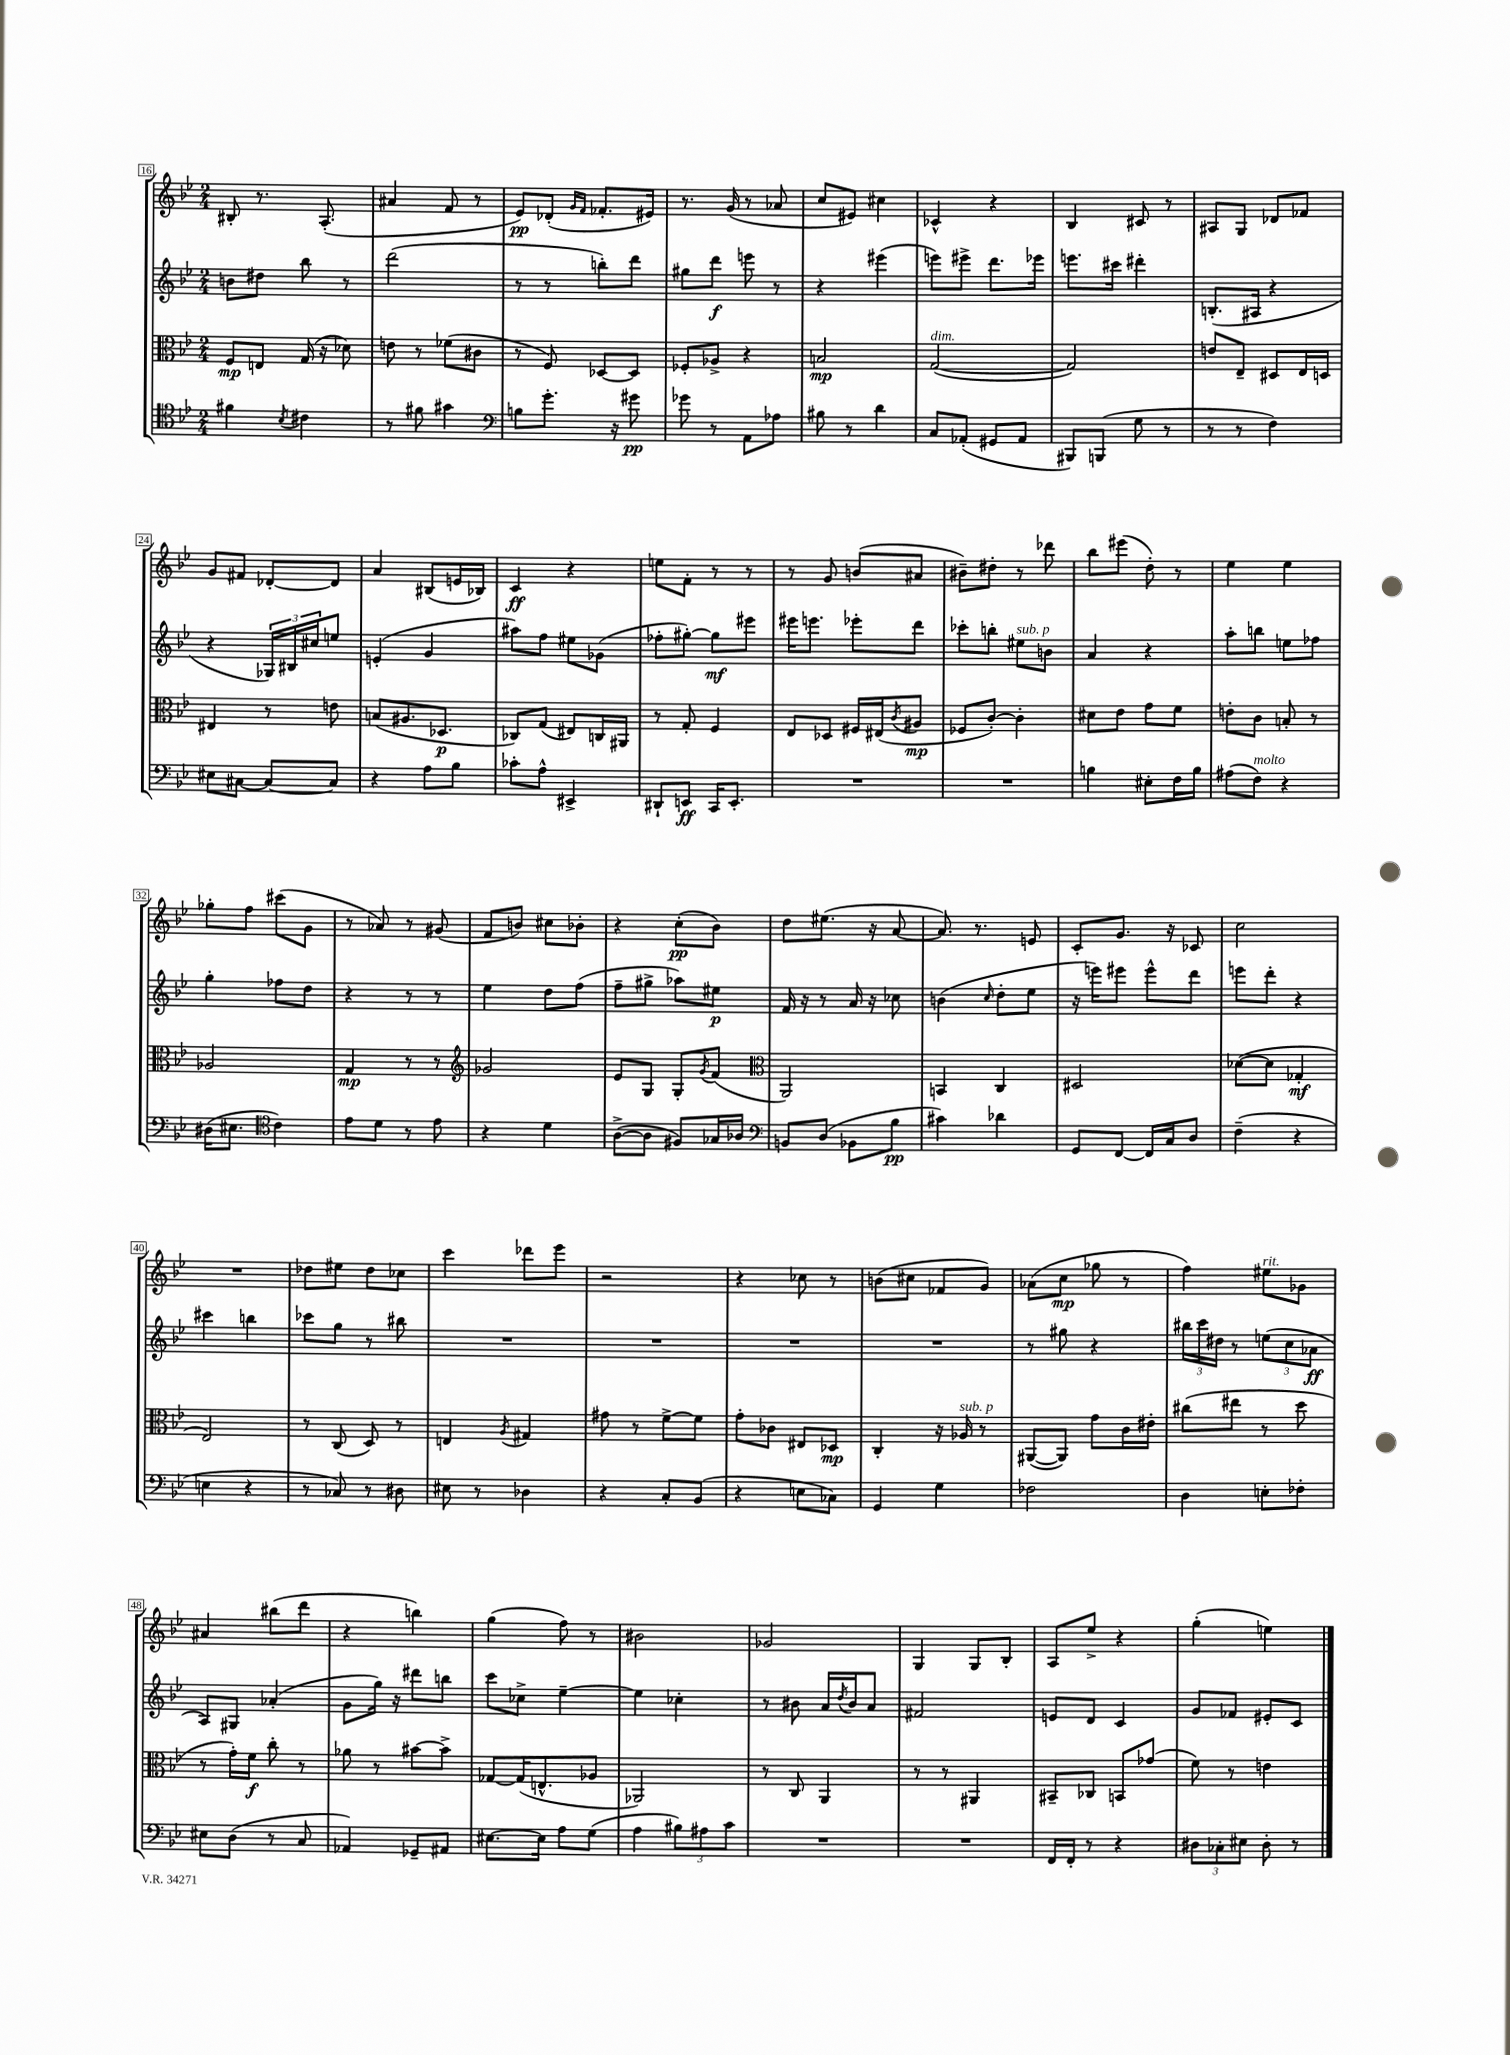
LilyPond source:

<<
\new StaffGroup <<
\new Staff = "s0" {
    \clef treble \key bes \major \numericTimeSignature \time 2/4
    bis8-. r8. a8.-.( |
    ais'4 f'8 r8 |
    ees'8\pp) des'8-.( \grace { g'16 f'16 } fes'8.-. eis'16) |
    r8. g'16( r8 aes'8 |
    c''8 eis'8) cis''4 |
    ces'4-^ r4 |
    bes4 cis'8 r8 |
    ais8 g8 des'8 fes'8 |
    g'8 fis'8 des'8~-. des'8 |
    a'4 bis8( e'16 bes16) |
    c'4\ff r4 |
    e''8 f'8-. r8 r8 |
    r8 g'8 b'8( ais'8 |
    bis'8--) dis''8-. r8 des'''8 |
    bes''8 eis'''8( d''8-.) r8 |
    ees''4 ees''4 |
    ges''8-. f''8 cis'''8( g'8 |
    r8 aes'8) r8 gis'8( |
    f'8 b'8) cis''8 bes'8-. |
    r4 c''8-.\pp( bes'8) |
    d''8 eis''8.( r16 a'8~ |
    a'8.) r8. e'8 |
    c'8-. g'8. r16 ces'8 |
    c''2 |
    R2 |
    des''8 eis''8 des''8 ces''8 |
    c'''4 des'''8 ees'''8 |
    r2 |
    r4 ces''8 r8 |
    b'8( cis''8 fes'8 g'8) |
    aes'8( c''8\mp ges''8 r8 |
    f''4) eis''8^\markup { \italic "rit." } ges'8 |
    ais'4 bis''8( d'''8 |
    r4 b''4) |
    g''4( f''8) r8 |
    bis'2 |
    ges'2 |
    g4 g8 bes8-. |
    a8 ees''8-> r4 |
    g''4-.( e''4) \bar "|." |
}
\new Staff = "s1" {
    \clef treble \key bes \major \numericTimeSignature \time 2/4
    b'8 dis''8 bes''8 r8 |
    d'''2( |
    r8 r8 b''8-.) d'''8 |
    gis''8 d'''8\f e'''8 r8 |
    r4 eis'''4( |
    e'''8) eis'''8-> d'''8. ees'''16 |
    e'''8. cis'''16 dis'''4-. |
    b8.-.( ais16 r4 |
    r4 \tuplet 3/2 { ges16) bis16 cis''16 } e''8 |
    e'4-.( g'4 |
    ais''8) f''8 eis''8 ges'8( |
    fes''8-. gis''8~-.) gis''8\mf eis'''8 |
    eis'''16 e'''8. ees'''8-. d'''8 |
    ces'''8-. b''8-. eis''8^\markup { \italic "sub. p" } b'8 |
    a'4 r4 |
    a''8-. b''8 e''8 fes''8 |
    g''4-. fes''8 d''8 |
    r4 r8 r8 |
    ees''4 d''8 f''8( |
    f''8-- gis''8-> aes''8) eis''8\p |
    f'16 r16 r8 a'16 r16 ces''8 |
    b'4( \grace { c''16 } d''8-. ees''8 |
    r16 e'''16) eis'''8 eis'''8-^ d'''8 |
    e'''8 d'''8-. r4 |
    cis'''4 b''4 |
    ces'''8 g''8 r8 bis''8 |
    R2 |
    R2 |
    R2 |
    R2 |
    r8 gis''8 r4 |
    \tuplet 3/2 { bis''16 c'''16 dis''16 } r8 \tuplet 3/2 { e''8( c''8 aes'8\ff } |
    a8) gis8 aes'4-.( |
    g'8 g''16) r16 dis'''8 b''8 |
    c'''8 ces''8-> ees''4~-- |
    ees''4 ces''4-. |
    r8 bis'8 a'16 \acciaccatura { d''8 } bis'16 a'8 |
    fis'2 |
    e'8 d'8 c'4 |
    g'8 fes'8 eis'8-. c'8 \bar "|." |
}
\new Staff = "s2" {
    \clef alto \key bes \major \numericTimeSignature \time 2/4
    f8\mp e8 g16( r16 des'8) |
    e'8 r8 fes'8( cis'8 |
    r8 f8) des8~ des8 |
    fes8-. aes8-> r4 |
    b2\mp |
    g2~^\markup { \italic "dim." }( |
    g2) |
    e'8 ees8-- dis8 ees16 d16 |
    eis4 r8 e'8 |
    b8( ais8. des8.\p |
    ces8) g8( eis8) c16 ais,16 |
    r8 g8-. f4 |
    ees8 des8 fis16 eis16( \acciaccatura { c'8 } ais8\mp |
    fes8 c'8~-.) c'4-. |
    dis'8 ees'8 g'8 f'8 |
    e'8-. c'8 b8-. r8 |
    aes2 |
    g4\mp r8 r8 |
    \clef treble ges'2 |
    ees'8 g8 g8-. \acciaccatura { g'8 } f'8( |
    \clef alto a,2) |
    b,4 c4 |
    dis2 |
    des'8~( des'8 ges4-.\mf |
    ees2) |
    r8 c8( d8) r8 |
    e4 \acciaccatura { a8 } gis4 |
    gis'8 r8 f'8~-> f'8 |
    g'8-. ces'8 eis8 des8\mp |
    c4-. r16 aes16^\markup { \italic "sub. p" } r8 |
    ais,8~( ais,8) g'8 c'16 eis'16-. |
    cis''8( eis''8 r8 d''8 |
    r8 g'16-.) f'16\f c''8-. r8 |
    aes'8 r8 bis'8~ bis'8-> |
    ges8~ ges16( e8.-^ aes8 |
    aes,2) |
    r8 c8 a,4 |
    r8 r8 ais,4 |
    bis,8-- ces8 b,8 ges'8( |
    f'8) r8 e'4 \bar "|." |
}
\new Staff = "s3" {
    \clef tenor \key bes \major \numericTimeSignature \time 2/4
    fis'4 \acciaccatura { bes8 } cis'4 |
    r8 fis'8 gis'4 |
    \clef bass b8 g'8.-. r16 gis'8\pp |
    ges'8 r8 a,8 aes8 |
    bis8 r8 d'4 |
    c8 aes,8-.( gis,8 aes,8 |
    bis,,8) b,,8( g8 r8 |
    r8 r8 f4) |
    eis8 cis8~ cis8~ cis8 |
    r4 a8 bes8 |
    ces'8-. a8-^ eis,4-> |
    dis,8-! e,8\ff c,16 e,8.-. |
    R2 |
    R2 |
    b4 eis8-. f16 b16 |
    ais8( f8^\markup { \italic "molto" }) r4 |
    dis16( eis8. \clef tenor c'4) |
    ees'8 d'8 r8 ees'8 |
    r4 d'4 |
    a8~->( a8 fis8) ges16 aes16 |
    \clef bass b,8 d8( bes,8 bes8\pp |
    cis'4) des'4 |
    g,8 f,8~ f,16 c16 d8 |
    f4--( r4 |
    e4 r4 |
    r8 ces8) r8 dis8 |
    eis8 r8 des4 |
    r4 c8-. bes,8( |
    r4 e8 ces8) |
    g,4 g4 |
    fes2 |
    d4 e8-. fes8-. |
    eis8 d8( r8 c8 |
    aes,4) ges,8-- ais,8 |
    eis8.~ eis16 a8 g8( |
    a4 \tuplet 3/2 { bis8) ais8 c'8 } |
    R2 |
    R2 |
    f,16 f,16-. r8 r4 |
    \tuplet 3/2 { dis8 ces8-. eis8 } dis8-. r8 \bar "|." |
}
>>
>>
\layout { \context { \Score currentBarNumber = #16 \override BarNumber.stencil = #(make-stencil-boxer 0.1 0.3 ly:text-interface::print) } }
